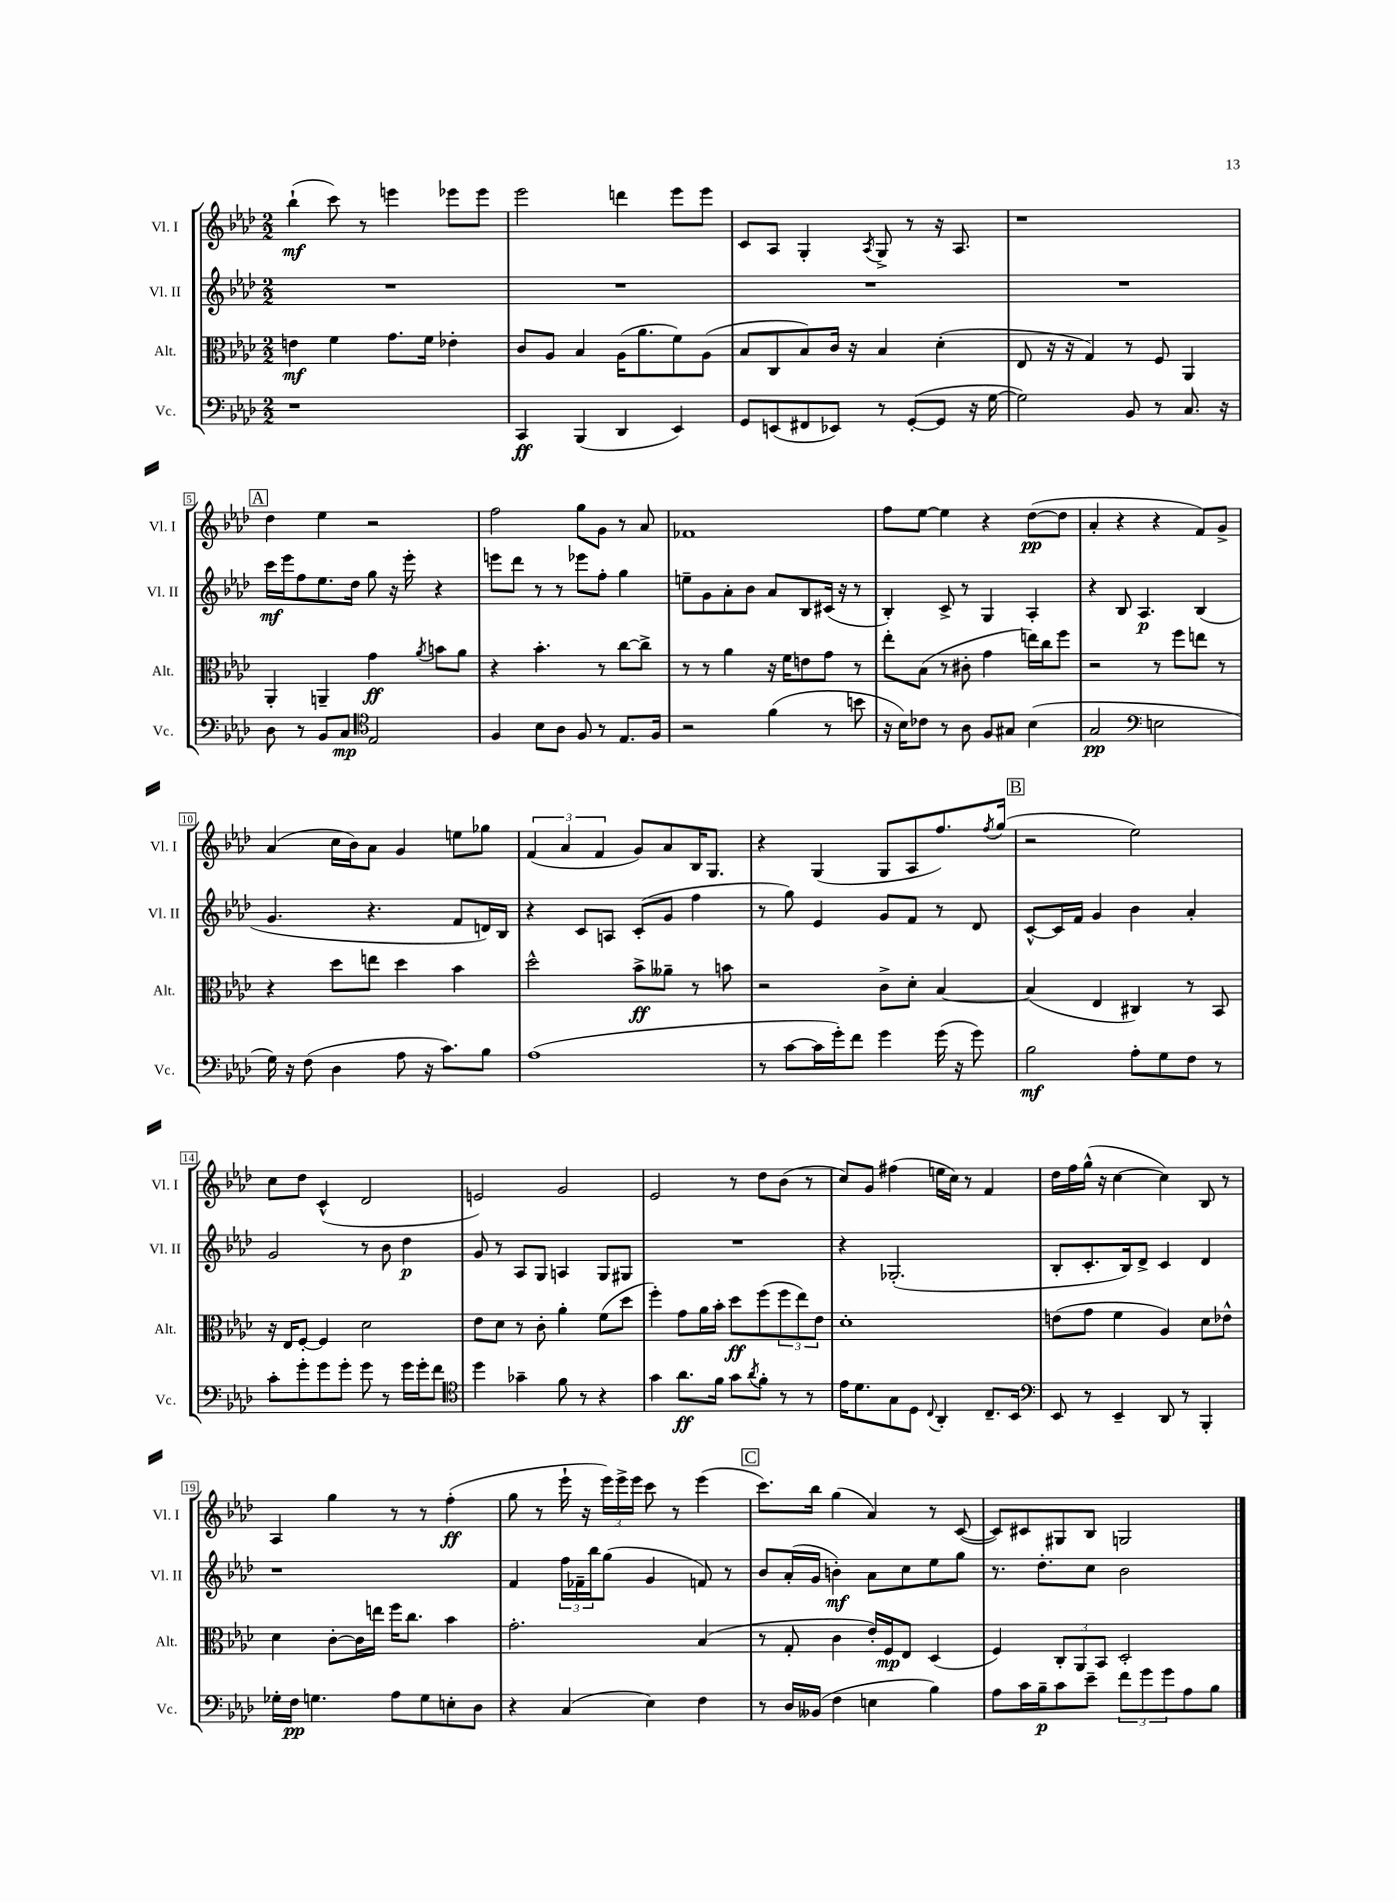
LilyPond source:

<<
\new StaffGroup <<
\new Staff = "s0" \with { instrumentName = "Vl. I" shortInstrumentName = "Vl. I" } {
    \clef treble \key aes \major \numericTimeSignature \time 2/2
    bes''4-!\mf( c'''8) r8 e'''4 ees'''8 ees'''8 |
    ees'''2 d'''4 ees'''8 ees'''8 |
    c'8 aes8 g4-. \acciaccatura { aes8 } g8-> r8 r16 aes8. |
    r1 |
    \mark \markup { \box "A" } des''4 ees''4 r2 |
    f''2 g''8 g'8 r8 aes'8 |
    fes'1 |
    f''8 ees''8~ ees''4 r4 des''8~\pp( des''8 |
    aes'4-. r4 r4 f'8) g'8-> |
    aes'4( c''16 bes'16) aes'8 g'4 e''8 ges''8 |
    \tuplet 3/2 { f'4( aes'4 f'4 } g'8) aes'8 bes16 g8. |
    r4 g4( g8 aes8 f''8.) \acciaccatura { f''8 } g''16( |
    \mark \markup { \box "B" } r2 ees''2) |
    c''8 des''8 c'4-^( des'2 |
    e'2) g'2 |
    ees'2 r8 des''8 bes'8( r8 |
    c''8) g'8 fis''4( e''16 c''16) r8 f'4 |
    des''16 f''16 g''16-^( r16 c''4~ c''4) bes8 r8 |
    aes4 g''4 r8 r8 f''4-.\ff( |
    g''8 r8 ees'''16-! r16 \tuplet 3/2 { ees'''16) ees'''16-> ees'''16 } c'''8 r8 ees'''4( |
    \mark \markup { \box "C" } c'''8.) bes''16 g''4( aes'4) r8 c'8~( |
    c'8) cis'8 gis8 bes8 g2 \bar "|." |
}
\new Staff = "s1" \with { instrumentName = "Vl. II" shortInstrumentName = "Vl. II" } {
    \clef treble \key aes \major \numericTimeSignature \time 2/2
    R1 |
    R1 |
    R1 |
    R1 |
    \mark \markup { \box "A" } c'''16\mf ees'''16 f''8 ees''8. des''16 g''8 r16 ees'''16-. r4 |
    e'''8 des'''8 r8 r8 ees'''8 f''8-. g''4 |
    e''8-- g'8 aes'8-. bes'8 aes'8 bes8 cis'16( r16 r8 |
    bes4-.) c'8-> r8 g4 aes4-. |
    r4 bes8 aes4.\p bes4( |
    g'4. r4. f'8 d'16) bes16 |
    r4 c'8 a8 c'8-.( g'8 f''4 |
    r8 g''8) ees'4 g'8 f'8 r8 des'8 |
    \mark \markup { \box "B" } c'8~-^ c'16 f'16 g'4 bes'4 aes'4-. |
    g'2 r8 bes'8 des''4\p |
    g'8 r8 aes8 g8 a4 g8 gis8 |
    R1 |
    r4 ges2.-.( |
    bes8-. c'8.-. bes16) des'8-> c'4 des'4 |
    r1 |
    f'4 \tuplet 3/2 { f''16 fes'16-- bes''16 } g''8( g'4 f'8) r8 |
    \mark \markup { \box "C" } bes'8 aes'16-.( g'16 b'4-.\mf) aes'8 c''8 ees''8 g''8 |
    r8. des''8.-. c''8 bes'2 \bar "|." |
}
\new Staff = "s2" \with { instrumentName = "Alt." shortInstrumentName = "Alt." } {
    \clef alto \key aes \major \numericTimeSignature \time 2/2
    e'4\mf f'4 g'8. f'16 ees'4-. |
    c'8 aes8 bes4 aes16( aes'8. f'8) aes8( |
    bes8 c8 bes8) c'16 r16 bes4 des'4-.( |
    ees8 r16 r16 g4) r8 f8 aes,4 |
    \mark \markup { \box "A" } aes,4-. a,4-- g'4\ff \acciaccatura { aes'8 } b'8 aes'8 |
    r4 bes'4.-. r8 c''8~ c''8-> |
    r8 r8 aes'4 r16 f'16 e'8 g'8 r8 |
    ees''8-. bes8( r8 cis'8-. g'4 e''16) c''16 f''8 |
    r2 r8 f''8 e''8 r8 |
    r4 des''8 e''8 des''4 bes'4 |
    des''2-^ bes'8->\ff aeses'8-- r8 b'8 |
    r2 c'8-> des'8-. bes4~ |
    \mark \markup { \box "B" } bes4( ees4 cis4) r8 bes,8 |
    r16 ees16 f8~-. f4 des'2 |
    ees'8 des'8 r8 c'8-. aes'4-. f'8( des''8 |
    f''4-.) g'8 aes'16 bes'16-. des''8\ff f''8( \tuplet 3/2 { f''8 ees''8) ees'8 } |
    des'1-. |
    e'8( g'8 f'4 aes4) des'8 ees'8-^ |
    des'4 c'8~-. c'16 e''16 f''16 c''8. bes'4 |
    g'2.-. bes4( |
    \mark \markup { \box "C" } r8 g8-. c'4 ees'16-.) f16\mp ees8 des4( |
    f4) \tuplet 3/2 { c8-. aes,8 bes,8 } des2-. \bar "|." |
}
\new Staff = "s3" \with { instrumentName = "Vc." shortInstrumentName = "Vc." } {
    \clef bass \key aes \major \numericTimeSignature \time 2/2
    r1 |
    c,4\ff bes,,4( des,4 ees,4) |
    g,8 e,8( fis,8 ees,8) r8 g,8~-.( g,8 r16 g16~ |
    g2) bes,8 r8 c8. r16 |
    \mark \markup { \box "A" } des8 r8 bes,8 c8\mp \clef tenor ees2 |
    f4 bes8 aes8 f8 r8 ees8. f16 |
    r2 f'4( r8 b'8 |
    r16 bes16) ces'8 r8 aes8 f8 gis8 bes4( |
    g2\pp \clef bass e2 |
    g16) r16 f8( des4 aes8 r16 c'8.) bes8 |
    aes1( |
    r8 c'8~ c'16 g'16-.) f'8 g'4 g'16( r16 g'8) |
    \mark \markup { \box "B" } bes2\mf aes8-. g8 f8 r8 |
    c'8-. g'8-. g'8 g'8-. g'8 r8 g'16 g'16-. f'8 |
    \clef tenor des''4 ges'4-- f'8 r8 r4 |
    g'4 aes'8.\ff f'16 g'8 \acciaccatura { aes'8 } f'8-. r8 r8 |
    ees'16 des'8. g8 des8 \appoggiatura { c8 } aes,4-. c8.-- bes,16 |
    \clef bass ees,8 r8 ees,4-- des,8 r8 bes,,4-. |
    ges16-. f16\pp g4. aes8 g8 e8-. des8 |
    r4 c4( ees4) f4 |
    \mark \markup { \box "C" } r8 des16 beses,16( f4 e4 bes4) |
    aes8 c'16 bes16--\p c'8 ees'8-- \tuplet 3/2 { f'8 g'8 g'8 } aes8 bes8 \bar "|." |
}
>>
>>
\layout { \context { \Score \override BarNumber.stencil = #(make-stencil-boxer 0.1 0.3 ly:text-interface::print) } }
